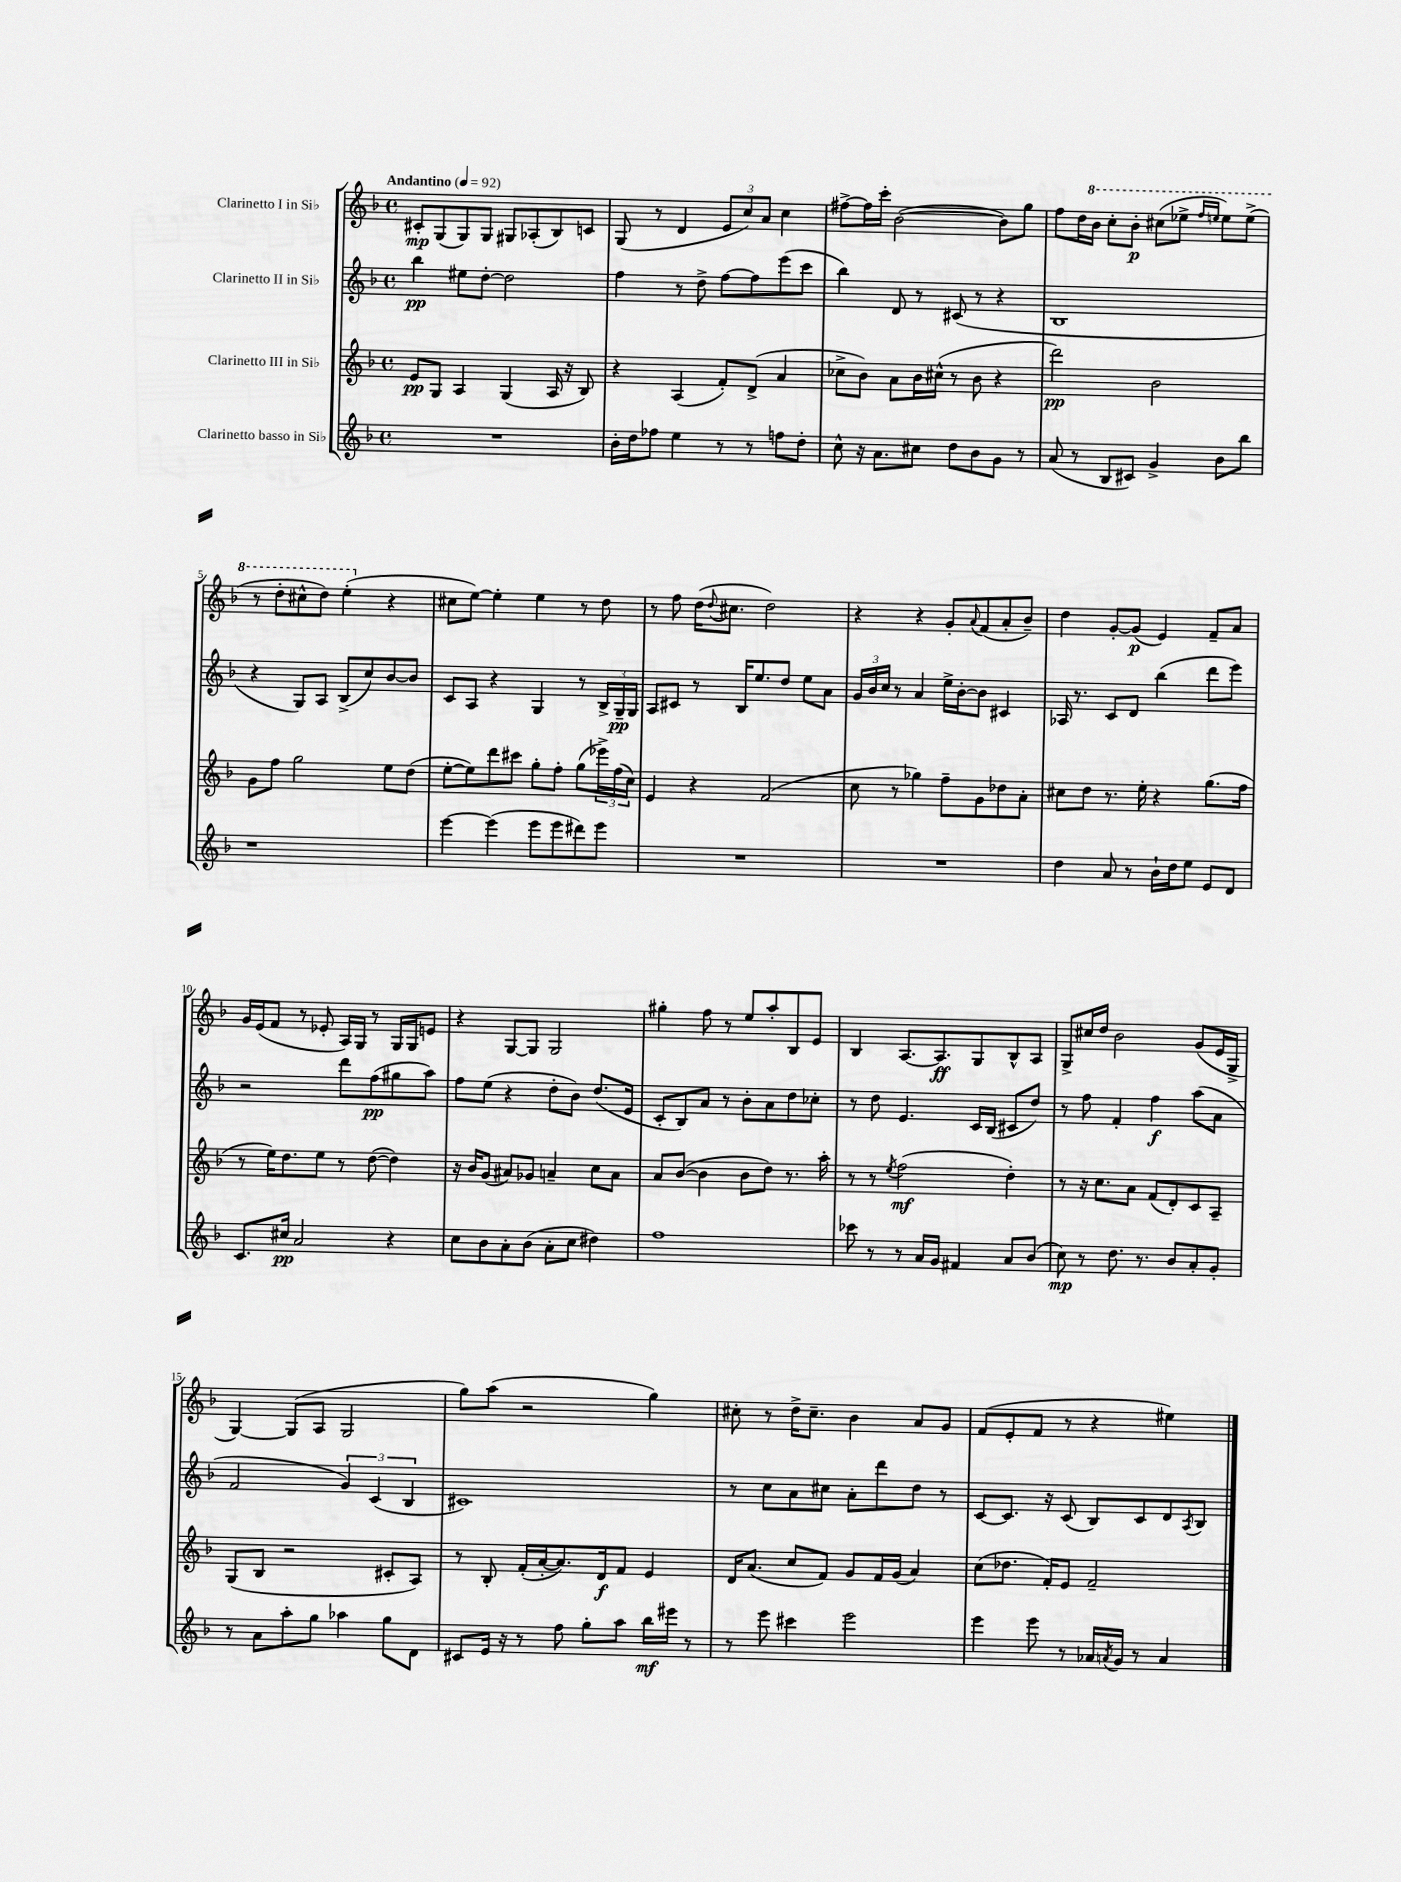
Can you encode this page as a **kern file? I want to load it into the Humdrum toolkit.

**kern	**kern	**kern	**kern
*staff4	*staff3	*staff2	*staff1
*clefG2	*clefG2	*clefG2	*clefG2
*k[b-]	*k[b-]	*k[b-]	*k[b-]
*M4/4	*M4/4	*M4/4	*M4/4
*met(c)	*met(c)	*met(c)	*met(c)
*MM92	*MM92	*MM92	*MM92
1r	8e	4bb-	8c#'
.	8G	.	(8G
.	4A	8ee#	8G)
.	.	[8dd'	8G
.	(4G	2dd]	8G#
.	.	.	(8A-'
.	16A	.	8B-)
.	16r	.	.
.	8B-)	.	8c
=	=	=	=
16b-'	4r	4ff	(8G
16dd	.	.	.
8ff-	.	.	8r
4ee	(4A	8r	4d
.	.	8dd^	.
8r	8f')	[8ff	12e
.	.	.	12cc)
8r	(8d^	8ff]	.
.	.	.	12a
8ff	4a	(8eee	4cc
8dd'	.	8ccc	.
=	=	=	=
8cc^^	8cc-^	4bb-)	[8ff#^
16r	8b-)	.	16ff#]
8.a	.	.	16ccc'
.	8a	8d	([2b-
8cc#	16b-	8r	.
.	(16cc#^^	.	.
8dd	8r	(8c#	.
8b-	8b-	8r	.
8g	4r	4r	8b-])
8r	.	.	8gg
=	=	=	=
(8a	2ddd)	1B-	8ff
8r	.	.	16dd
.	.	.	16bb-
8B-	.	.	8ccc'
8c#)	.	.	8bb-'
4g^	2b-	.	(8ccc#
.	.	.	8eee-^
.	.	.	16qqfff
.	.	.	16qqeee
8b-	.	.	8eee)
8bb-	.	.	(8eee^
=	=	=	=
1r	8g	4r	8r
.	8ff	.	8ddd'
.	2gg	8G)	8ccc#^^
.	.	8A	8ddd)
.	.	(8B-^	(4eee'
.	.	8cc)	.
.	8ee	[8b-	4r
.	(8dd	8b-]	.
=	=	=	=
[4eee	[8ee'	8c	8cc#
.	8ee])	8A	[8ee)
(4eee]	8ddd	4r	4ee']
.	8ccc#	.	.
8eee	8gg'	4G	4ee
8eee	8ff'	.	.
8ddd#)	(8gg	8r	8r
8eee	24eee-^)	24B-^	8dd
.	(24ff	24G~	.
.	24cc)	24G	.
=	=	=	=
1r	4e	8A	8r
.	.	8c#	8ff
.	4r	8r	(16dd
.	.	.	8qqdd
.	.	.	8.cc#
.	.	16B-	.
.	.	8.ee	.
.	(2f	.	2dd)
.	.	8dd	.
.	.	8ee	.
.	.	8a	.
=	=	=	=
1r	8cc	24g	4r
.	.	24b-	.
.	.	24cc	.
.	8r	8r	.
.	4gg-)	4a	4r
.	8ff~	16ee^	8g'
.	.	[16b-'	.
.	.	.	8qqa
.	8g	8b-]	(8f
.	8dd-	4c#	8a'
.	8a'	.	8b-~)
=	=	=	=
4dd	8cc#	16A-	4dd
.	.	8.r	.
.	8dd	.	.
8a	8.r	8c	[8g'
8r	.	8d	(8g]
.	16ee'	.	.
16b-`	4r	(4bb-	4e)
16dd	.	.	.
8ee	.	.	.
8e	(8.gg	8ddd	8f~
8d	.	8eee)	8a
.	16ff	.	.
=	=	=	=
8.c	8r	2r	16g
.	.	.	(16e
.	16ee)	.	8f
16cc#	8.dd	.	.
2a	.	.	8r
.	8ee	.	8e-'
.	8r	8ddd	16A)
.	.	.	16G
.	([8dd	(8ff	8r
4r	4dd])	8gg#	16G
.	.	.	16G
.	.	8aa)	8e
=	=	=	=
8cc	16r	8ff	4r
.	16b-	.	.
8b-	(8g	(8ee	.
8a'	8a#)	4r	[8G
(8b-	8g-	.	8G]
8a'	4a~	8dd'	2G
8cc	.	8b-)	.
4dd#)	8cc	(8.dd	.
.	8a	.	.
.	.	16e	.
=	=	=	=
1ff	8a	8c'	4gg#'
.	([8b-	8B-)	.
.	4b-]	8a	8ff
.	.	8r	8r
.	8b-	8b-'	8ee
.	8dd)	8a	8aa'
.	8.r	8dd	8B-
.	.	8cc-'	8e
.	16aa'	.	.
=	=	=	=
8ccc-	8r	8r	4B-
8r	8r	8dd	.
.	8qee	.	.
8r	(2ff	4.e	[8.A
16a	.	.	.
16g	.	.	8.A]
4f#	.	.	.
.	.	16c	8G
.	.	(16B-	.
8a	4dd')	8c#	8B-^^
(8b-	.	8dd)	8A
=	=	=	=
8cc)	8r	8r	8G^
8r	16r	8ff	16cc#
.	8.cc	.	16dd
8.dd	.	4f'	2b-
.	8a	.	.
8.r	.	.	.
.	(8f	4ff	.
8b-	8d')	.	.
8a'	8c	(8aa	(8g
8g'	8A~	8a	16e
.	.	.	16G^
=	=	=	=
8r	(8G	2f	[4G)
8a	8B-	.	.
8aa'	2r	.	(8G]
8gg	.	.	8A
4aa-	.	6g)	2G
.	.	(6c	.
8gg	8c#'	.	.
.	.	6B-	.
8d	8A)	.	.
=	=	=	=
8c#	8r	1c#)	8gg)
16e	8B-'	.	(8aa
16r	.	.	.
8r	(16f'	.	2r
.	[16a'	.	.
8ff	8.a])	.	.
8gg'	.	.	.
.	16d	.	.
8aa	8f	.	.
16bb-	4e	.	4gg)
16eee#	.	.	.
8r	.	.	.
=	=	=	=
8r	16d	8r	8cc#'
.	(8.a	.	.
8eee	.	8cc	8r
4ccc#	8cc	8a	16dd^
.	.	.	8.cc#~
.	8f)	8cc#	.
2eee	8g	8a'	4b-
.	16f	8ddd	.
.	(16g	.	.
.	4a)	8dd	8a
.	.	8r	8g
=	=	=	=
4eee	(8cc	[8c	(8f
.	8.dd-	8.c]	8e'
8eee	.	.	8f
.	16f')	16r	.
8r	8e	(8c	8r
16a-	2f~	8B-)	4r
8qa	.	.	.
16g	.	.	.
8r	.	8c	.
4a	.	8d	4ee#)
.	.	8qA	.
.	.	8B-	.
==	==	==	==
*-	*-	*-	*-
